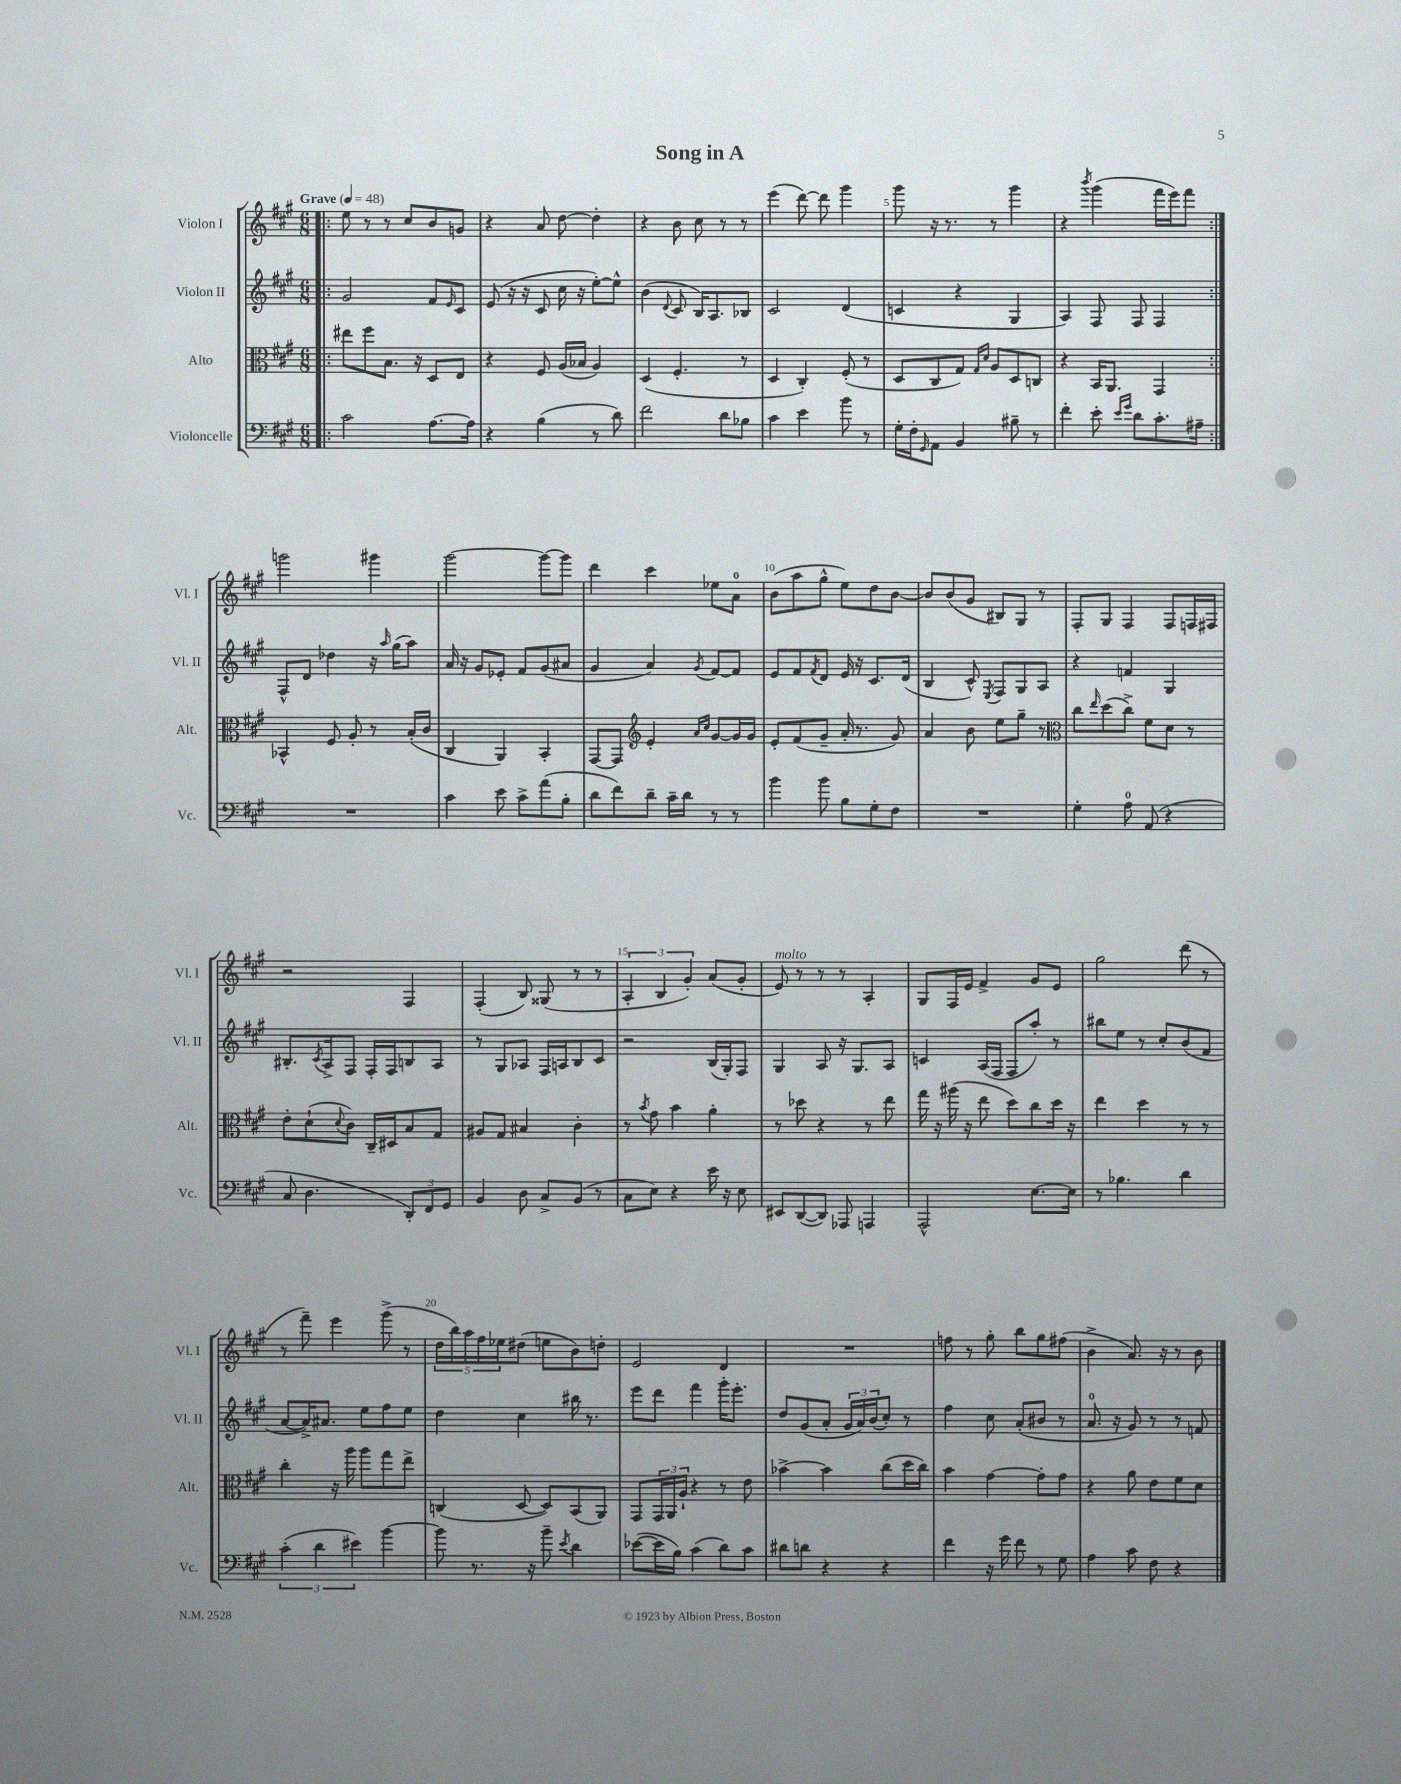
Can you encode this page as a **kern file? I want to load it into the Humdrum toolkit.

**kern	**kern	**kern	**kern
*staff4	*staff3	*staff2	*staff1
*clefF4	*clefC3	*clefG2	*clefG2
*k[f#c#g#]	*k[f#c#g#]	*k[f#c#g#]	*k[f#c#g#]
*M6/8	*M6/8	*M6/8	*M6/8
*MM48	*MM48	*MM48	*MM48
=!|:	=!|:	=!|:	=!|:
2c#	8ee#	2g#	8ee
.	8ff#	.	8r
.	8.B	.	8r
.	.	.	8cc#
.	16r	.	.
[8.A	8D	8f#	8b
.	.	16qqe	.
.	8E	8c#	8g
16A]	.	.	.
=	=	=	=
4r	4r	(8e	4r
.	.	16r	.
.	.	16r	.
(4B	8F#	8c#	8a
.	(16A	16cc#	[8dd
.	16B-	16r	.
8r	4A)	[8ee')	4dd']
8d)	.	8ee^^]	.
=	=	=	=
2f#	(4D	(4b	4r
.	.	8qqd	.
.	4.F#'	8c#	8b
.	.	16B)	8cc#
.	.	8.A	.
8d	.	.	8r
8B-	8r	8B-	8r
=	=	=	=
4c#	4D	2c#	(4eee
4e	4C#')	.	[8ddd)
.	.	.	8ddd]
8b	(8F#'	(4d	4ggg#
8r	8r	.	.
=	=	=	=
16G#'	8D	4c	8ggg#
16F#'	.	.	.
16qqGG#	.	.	.
8AA	8C#	.	16r
.	.	.	8.r
4BB	8G#)	4r	.
.	16qqG#	.	.
.	16qqd	.	.
.	8A	.	8r
8B#~	8D	4G#	4ggg#
8r	8C	.	.
=	=	=	=
4f#'	4r	4A)	4r
.	.	.	8qbbb
8e'	16BB	8F#	(4ggg#
.	8.AA	.	.
16qqe	.	.	.
16qqg#	.	.	.
8d	.	8F#	.
8.c#'	4GG#	4F#	16fff#
.	.	.	16eee)
.	.	.	8fff#
16A#~	.	.	.
=:|!	=:|!	=:|!	=:|!
2.r	4BB-^^	8F#^^	2ggg
.	.	8d	.
.	8F#	4dd-	.
.	8A'	.	.
.	8r	16r	4ggg#
.	.	16qqaa	.
.	.	(16gg#	.
.	(16B'	8aa)	.
.	16c#	.	.
=	=	=	=
4c#	4C#	16a	[2ggg#
.	.	16r	.
.	.	8g#	.
8e	4AA)	8e-'	.
8c#^	.	8f#	.
(8a	4BB'	(8g#	8ggg#_
8B'	.	8a#	8ggg#]
=	=	=	=
8d	[8GG#	4g#	4ddd
8f#)	8GG#]	.	.
*	*clefG2	*	*
8d~	4e'	4a)	4ccc#
16c#~	.	.	.
16d	.	.	.
.	16qqa	.	.
.	16qqcc#	8qg#	.
8r	[8g#	[8f#	8ee-
8r	16g#]	8f#]	8a
.	16g#	.	.
=	=	=	=
4b	8e'	8e	(8b
.	(8f#	8f#	8aa
.	.	8qf#	.
8b	8g#~	8d	8gg#^^
8B	16a'	16e	8ee)
.	8.r	16r	.
8G#'	.	8.c#	8dd
8F#	8g#)	.	[8b
.	.	(16d	.
=	=	=	=
2.r	4a	4B	8b]
.	.	.	(8b
.	8b	8c#^^)	8g#
.	.	8qE	.
.	8ee	8F#	8B#)
.	8gg#~	8G#	8G#
.	8r	8A	8r
=	=	=	=
*	*clefC3	*	*
4G#'	8cc#	4r	8F#'
.	16qqee	.	.
.	(8dd	.	8G#
8A	8cc#^)	4f	4F#
(8AA	8f#	.	.
4r	8d	4G#	8F#
.	8r	.	16F
.	.	.	16F#
=	=	=	=
8C#	8e'	8.B#'	2r
4.D	(8d`	.	.
.	.	8qc#	.
.	.	16A^	.
.	8qqd	.	.
.	8c#)	8F#	.
.	16C#~	16F#'	.
.	16D#	16F#	.
12DD')	8B	8B	4F#
12FF#	.	.	.
.	8G#	8A	.
12GG#	.	.	.
=	=	=	=
4BB	8A#	8r	(4F#'
.	8G#	8G#	.
8D	4B#	8A-	8B)
8C#^	.	16F#	(8G##
.	.	16A	.
(8BB	4c#'	8B	8r
8r	.	8c#	8r
=	=	=	=
8C#	8r	2r	6A'
.	8qb	.	.
8E)	8g#	.	.
.	.	.	6B
4r	4b	.	.
.	.	.	6g#')
16e	4a'	(16B	(8a
16r	.	16G#')	.
8E	.	8F#	8g#'
=	=	=	=
8EE#	8r	4G#	8e)
([8DD	8dd-	.	8r
8DD])	4r	8A	8r
8AAA-	.	16r	8r
.	.	8.G#	.
4AAA	8r	.	4A'
.	8ee	8A	.
=	=	=	=
2AAA^^	16gg#	4c	8G#
.	16r	.	.
.	(16aa#	.	16F#
.	16r	.	16e
.	8ee	(16A	4f#^
.	.	16F#	.
.	8dd)	8F#	.
[8.E	8cc#	8aa')	8g#
.	16dd	8r	8e
16E]	16r	.	.
=	=	=	=
8r	4ee	8bb#	2gg#
4.B-	.	8ee	.
.	4dd	8r	.
.	.	8cc#'	.
4d	8r	(8b	(8ddd
.	8r	8f#	8r
=	=	=	=
(6c#'	4cc#'	[8a	8r
.	.	16a^])	8fff#~)
6d	.	.	.
.	.	8.a#	.
.	16r	.	4eee
.	16aa	.	.
6e#)	.	.	.
.	8aa	8ee	.
[4b	8gg#	8ff#	(8ggg#^
.	8ee^	8ee	8r
=	=	=	=
8b]	(4C	4dd	20dd
.	.	.	20bb)
.	.	.	20aa
8.r	.	.	.
.	.	.	20ff#
.	.	.	20ee-
.	[8D	4cc#	(8dd#
16r	.	.	.
8b~	8D])	.	8ee
8qe	.	.	.
4d	(8BB	16bb#	8b)
.	.	8.r	.
.	8AA)	.	8dd'
=	=	=	=
([8e-	8GG#	8eee	2e
16e-]	24GG#	8ddd	.
.	24AA	.	.
16B)	.	.	.
.	24A`	.	.
(4c#	4r	4fff#	.
8d)	8r	16ggg#'	4d
.	.	8.eee'	.
8c#	8e	.	.
=	=	=	=
8d#	[4b-^	8dd	2.r
8d	.	(8g#	.
4r	4b-]	8a'	.
.	.	24g#	.
.	.	24a)	.
.	.	(24b	.
4r	(8cc#	8cc#')	.
.	16dd	8r	.
.	16cc#)	.	.
=	=	=	=
4f#	4b	4ff#	8ff
.	.	.	8r
16r	[4g#	8cc#	8gg#'
16g#	.	.	.
8f#	.	(8a'	8bb
8r	8g#']	8b#	8gg#
8G#	8g#	8r	(8ff#
=	=	=	=
4A	4r	8.a	4b^
.	.	16r	.
8c#	8a	8g#)	8.a)
8F#	8e	8r	.
.	.	.	16r
4r	8f#	8r	8r
.	8d	8f	8b
==	==	==	==
*-	*-	*-	*-
